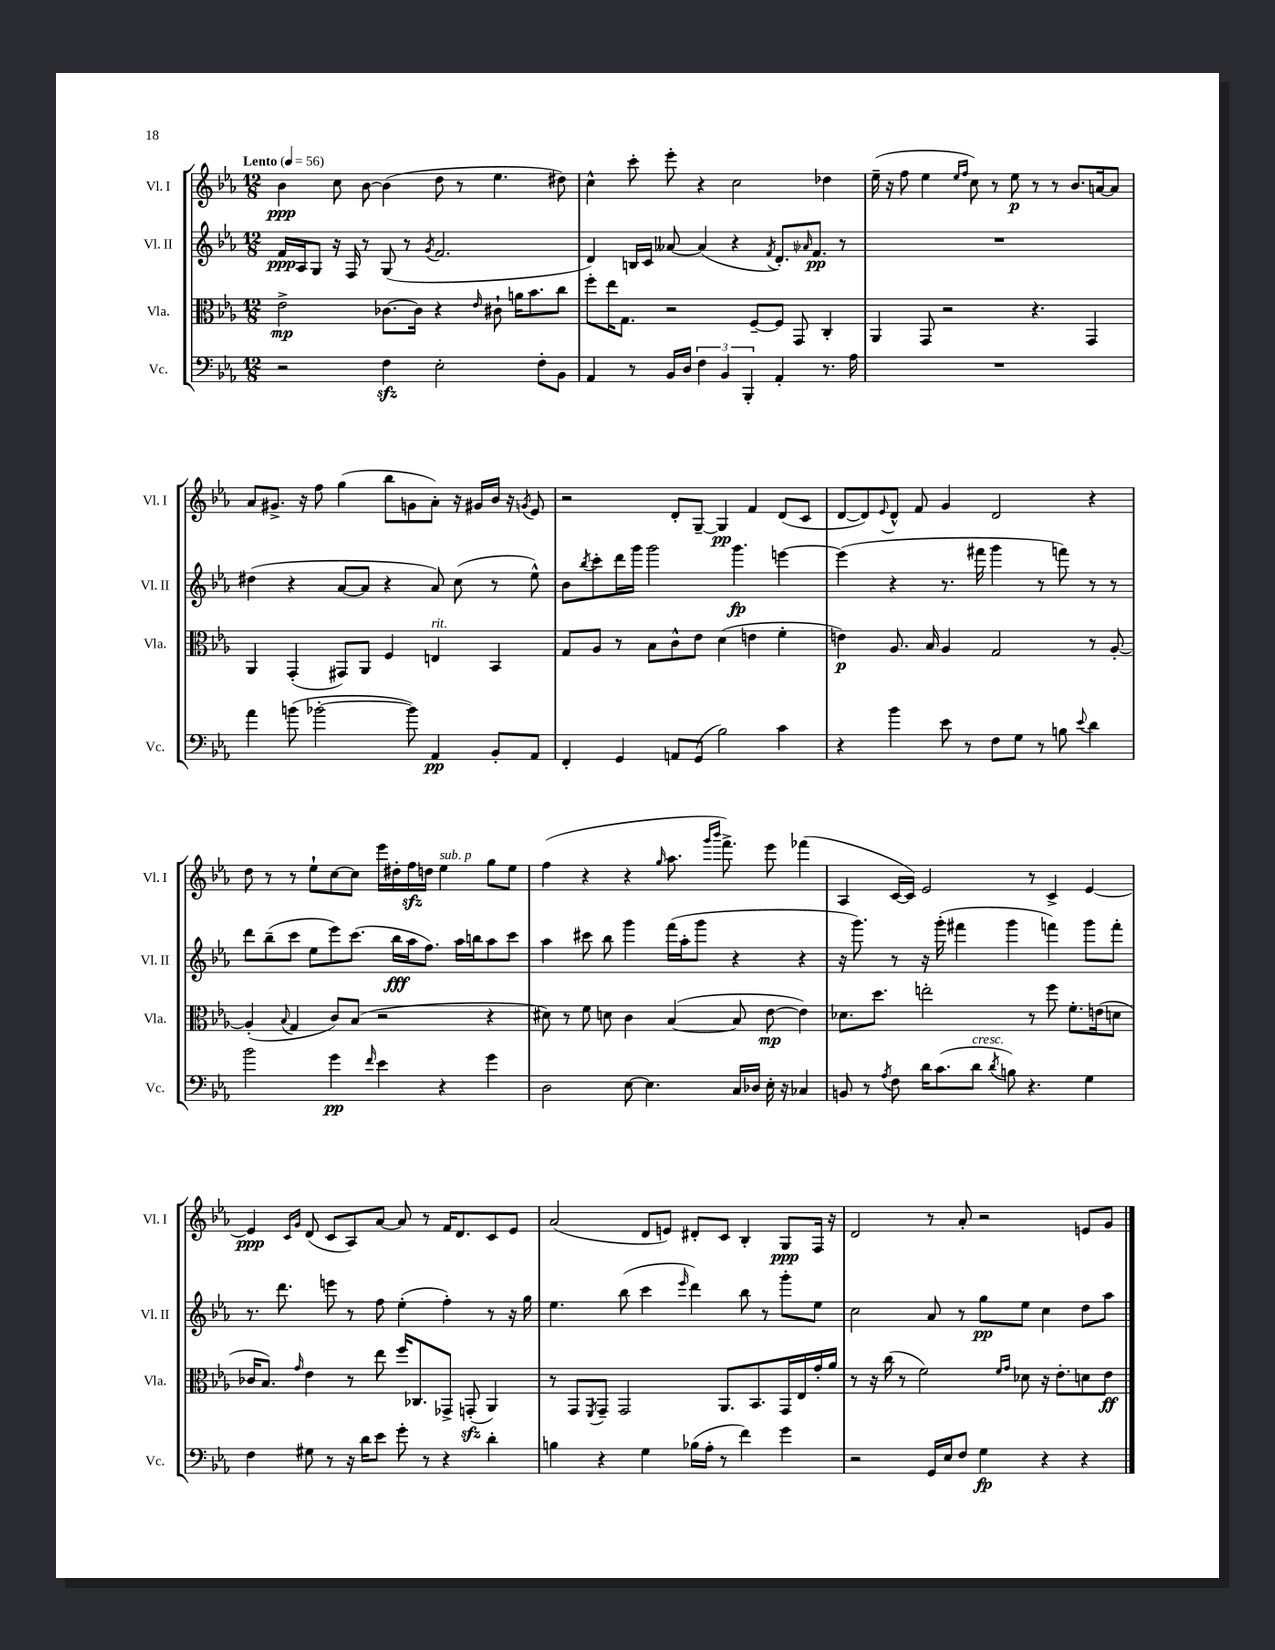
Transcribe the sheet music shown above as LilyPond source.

<<
\new StaffGroup <<
\new Staff = "s0" \with { instrumentName = "Vl. I" shortInstrumentName = "Vl. I" } {
    \clef treble \key ees \major \numericTimeSignature \time 12/8 \tempo "Lento" 4 = 56
    bes'4\ppp c''8 bes'8~ bes'4( d''8 r8 ees''4. dis''8) |
    c''4-^ c'''8-. ees'''8-. r4 c''2 des''4 |
    ees''16--( r16 f''8 ees''4 \grace { ees''16 f''16 } c''8) r8 ees''8\p r8 r8 bes'8. a'16~ a'8 |
    aes'8 gis'8.-> r16 f''8 g''4( bes''8 g'8 aes'8-.) r16 gis'16 bes'16 r16 \acciaccatura { g'8 } ees'8 |
    r2 d'8-. g8~-- g4\pp f'4 d'8( c'8 |
    d'8~ d'8) \appoggiatura { ees'8 } d'8-^ f'8 g'4 d'2 r4 |
    d''8 r8 r8 ees''8-! c''8~ c''8 ees'''16 dis''16-. f''16\sfz d''16 ees''4^\markup { \italic "sub. p" } g''8 ees''8 |
    f''4( r4 r4 \grace { g''16 } aes''8. \grace { g'''16 bes'''16 } f'''8.->) ees'''8 fes'''4( |
    aes4 c'16~ c'16) ees'2 r8 c'4-> ees'4~ |
    ees'4\ppp \grace { c'16 g'16 } d'8( c'8 aes8) aes'8~ aes'8 r8 f'16 d'8. c'8 ees'8 |
    aes'2( d'8 e'8) dis'8-. c'8 bes4-. g8\ppp f16 r16 |
    d'2 r8 aes'8-. r2 e'8 g'8 \bar "|." |
}
\new Staff = "s1" \with { instrumentName = "Vl. II" shortInstrumentName = "Vl. II" } {
    \clef treble \key ees \major \numericTimeSignature \time 12/8
    f'16\ppp aes16 g8 r16 f16 r8 g8( r8 \acciaccatura { g'8 } f'2. |
    d'4) b16 c'16 aeses'8~ aeses'4( r4 \acciaccatura { f'8 } d'8.-.) \grace { aes'16 } f'8.\pp r8 |
    R1. |
    dis''4( r4 aes'8~ aes'8 r4 aes'8) c''8( r8 ees''8-^) |
    bes'8 \acciaccatura { bes''8 } c'''8-. d'''16 g'''16 g'''2 g'''4.\fp e'''4~ |
    e'''4( r4 r8. fis'''16 g'''4 r8 f'''8) r8 r8 |
    d'''8 bes''8--( c'''8 ees''8 ees'''8) c'''8.( bes''16\fff aes''16 f''8.) aes''16 b''16 aes''8 c'''8 |
    aes''4 cis'''8 bes''8 g'''4 f'''16( aes''16-. g'''8 r4 r4 |
    r16 g'''8.) r8 r16 g'''16-.( fis'''4 g'''4 f'''4) g'''8 f'''8-. |
    r8. d'''8. e'''8 r8 f''8 ees''4-.( f''4-.) r8 r16 g''16 |
    ees''4. bes''8( c'''4 \grace { ees'''16 } d'''4) bes''8 r8 g'''8-. ees''8 |
    c''2 aes'8 r8 g''8\pp ees''8 c''4 d''8 aes''8 \bar "|." |
}
\new Staff = "s2" \with { instrumentName = "Vla." shortInstrumentName = "Vla." } {
    \clef alto \key ees \major \numericTimeSignature \time 12/8
    ees'2->\mp ces'8.~ ces'16 r4 \grace { ees'16 } cis'8-! a'16 bes'8. c''8 |
    f''8-. ees''16 g8. r2 f8~-- f8 g,8 c4-. |
    aes,4 g,8 r2 r4. g,4 |
    aes,4 g,4-.( gis,8) aes,8 f4 e4^\markup { \italic "rit." } bes,4 |
    g8 aes8 r8 bes8 c'8-^ ees'8 d'4( e'4 f'4-. |
    e'4\p) aes8. bes16 aes4 g2 r8 aes8~-. |
    aes4-.( \appoggiatura { bes8 } g4 c'8) bes8( r2 r4 |
    dis'8) r8 f'8 d'8 c'4 bes4~( bes8 ees'8~\mp ees'4) |
    des'8. d''8. e''2-. r8 f''8 f'8.-. e'16( d'8 |
    ces'16 bes8.) \grace { g'16 } ees'4 r8 ees''8 f''16 ces8. ges,8-> g,8-.\sfz( aes,4) |
    r8 g,8 \acciaccatura { f,8 } g,8-- g,2 aes,8. bes,8. g,16 ees16 g'16-. aes'16 |
    r8 r16 c''16( r8 f'2) \grace { f'16 g'16 } des'8 r16 ees'8.-. d'8 ees'8\ff \bar "|." |
}
\new Staff = "s3" \with { instrumentName = "Vc." shortInstrumentName = "Vc." } {
    \clef bass \key ees \major \numericTimeSignature \time 12/8
    r2 f4\sfz ees2-. f8-. bes,8 |
    aes,4 r8 bes,16 d16 \tuplet 3/2 { f4 bes,4 bes,,4-. } aes,4-. r8. aes16 |
    R1. |
    aes'4 b'8( bes'2~-. bes'8) aes,4\pp bes,8-. aes,8 |
    f,4-. g,4 a,8 g,8( bes2) c'4 |
    r4 bes'4 ees'8 r8 f8 g8 r8 b8 \appoggiatura { ees'8 } d'4 |
    bes'2 g'4\pp \grace { f'16 } ees'4 r4 g'4 |
    d2 ees8~ ees4. c16 des16 ees16-. r16 ces4 |
    b,8 r8 \acciaccatura { aes8 } f8 d'16 c'8.( d'8^\markup { \italic "cresc." } \acciaccatura { d'8 } b8) r4. g4 |
    f4 gis8 r8 r16 d'16 ees'8 g'8-. r8 r4 d'4-. |
    b4 r4 g4 bes16( aes16-. r8 f'4) g'4 |
    r2 g,16 ees16 f8 g4\fp r4 r4 \bar "|." |
}
>>
>>
\layout { \context { \Score \remove "Bar_number_engraver" } }
